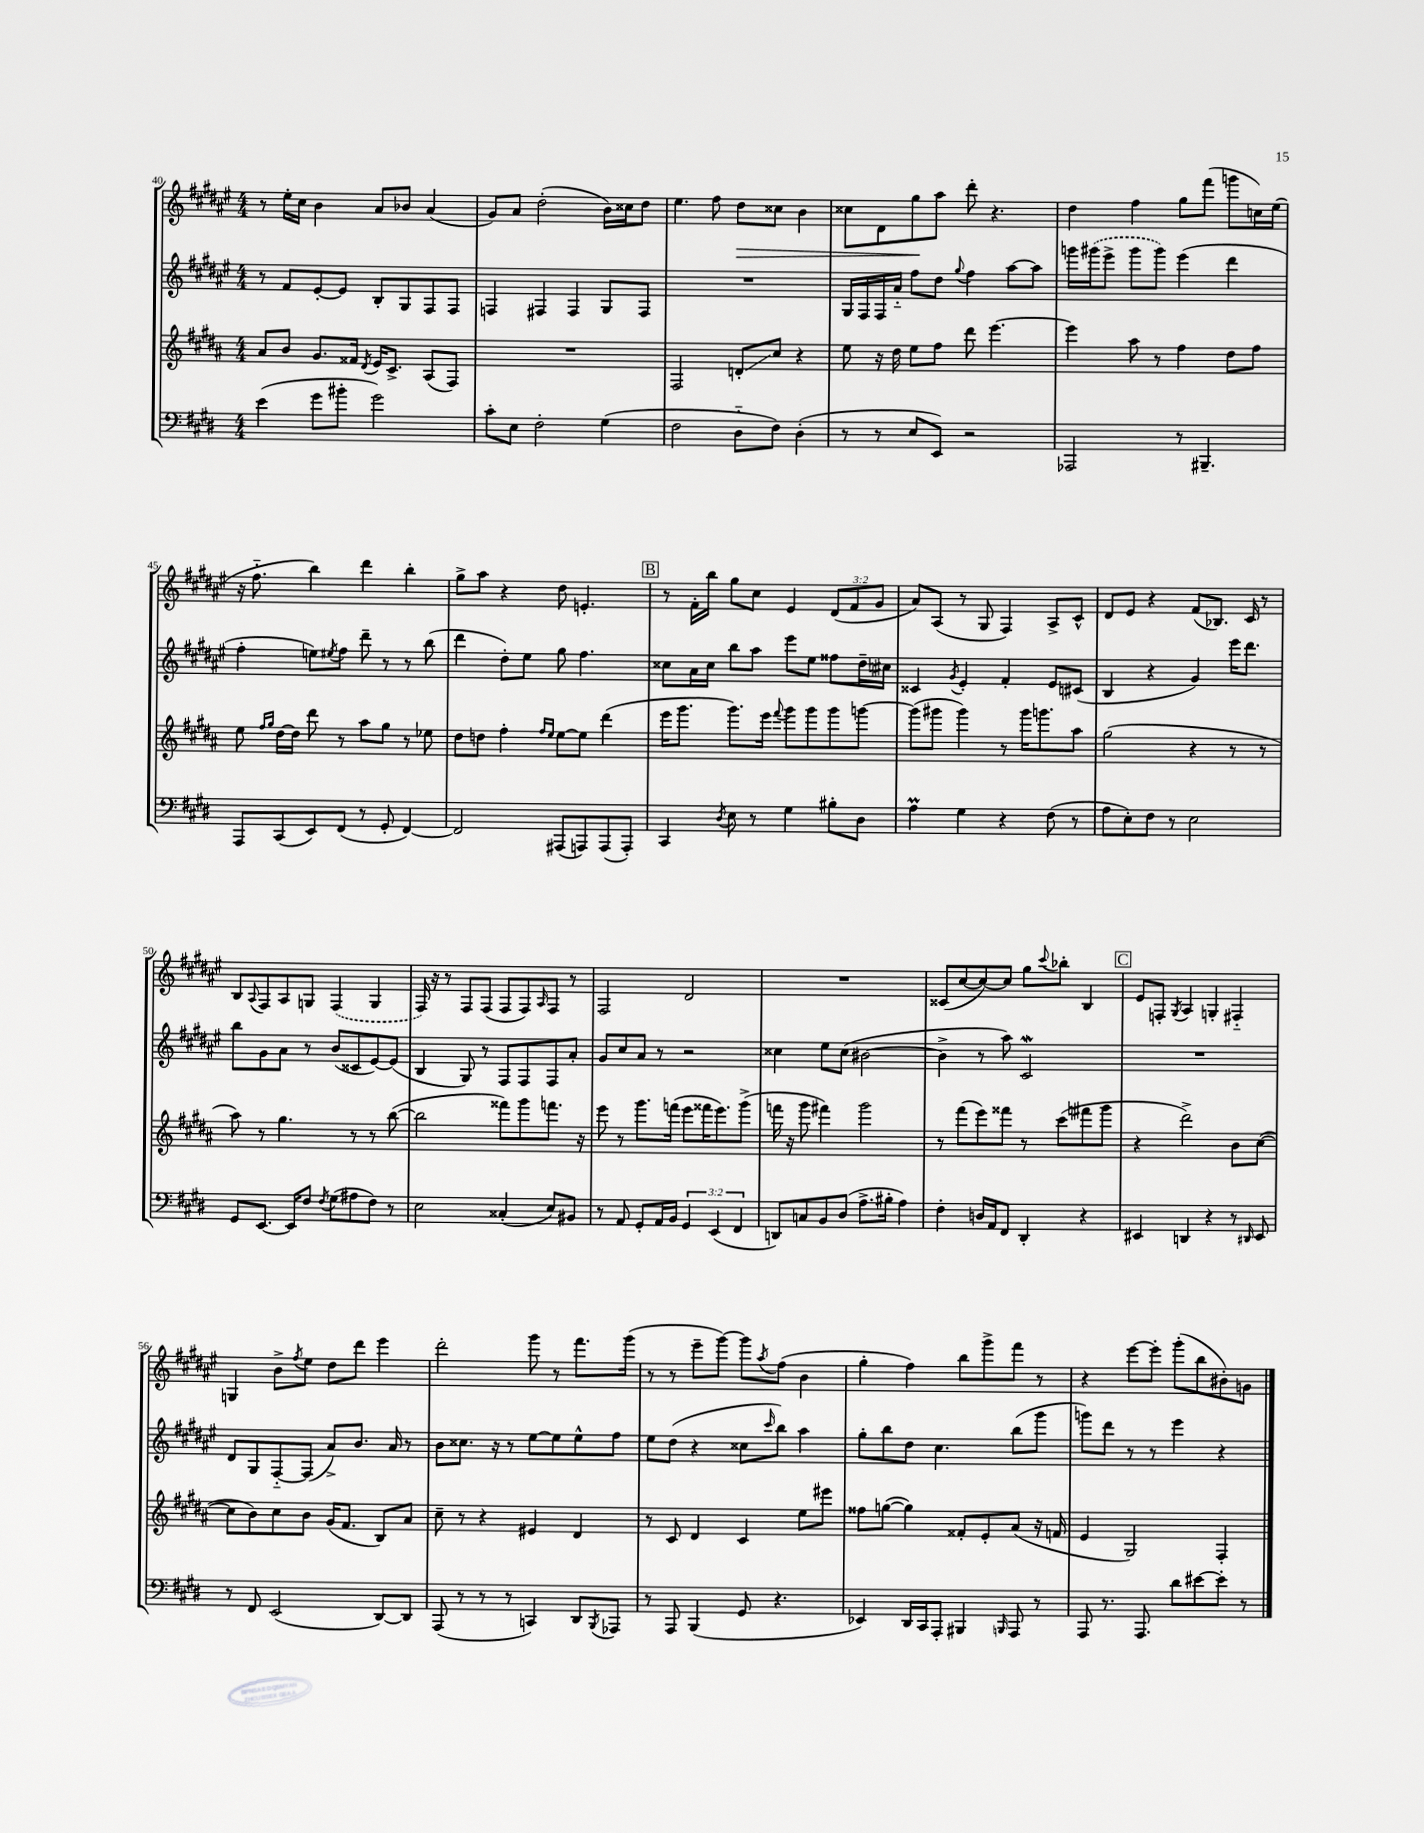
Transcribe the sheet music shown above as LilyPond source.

<<
\new StaffGroup <<
\new Staff = "s0" {
    \clef treble \key fis \major \numericTimeSignature \time 4/4 \override Staff.TupletNumber.text = #tuplet-number::calc-fraction-text
    r8 eis''16-. cis''16 b'4 ais'8 bes'8 ais'4( |
    gis'8) ais'8 dis''2-.( b'16) cisis''16 dis''8 |
    eis''4. fis''8 dis''8\> cisis''8 b'4 |
    cisis''8 dis'8 gis''8\! ais''8 dis'''8-. r4. |
    dis''4 fis''4 gis''8 fis'''8( g'''8 c''16) eis''16( |
    r16 fis''8.-_ b''4) dis'''4 b''4-. |
    gis''8-> ais''8 r4 dis''8 e'4.-. |
    \mark \markup { \box "B" } r8 fis'16-. b''16 gis''8 cis''8 eis'4 \tuplet 3/2 { dis'8( fis'8 gis'8 } |
    ais'8) ais8( r8 gis8 fis4) ais8-> cis'8-^ |
    dis'8 eis'8 r4 fis'8( bes8.) cis'16 r8 |
    b8 \appoggiatura { ais8 } fis8 ais8 g8 \once \slurDashed fis4( g4 |
    fis16) r16 r8 fis8 fis8( fis8 fis8) \grace { ais16 } fis8 r8 |
    fis2 dis'2 |
    R1 |
    cisis'8( cis''8~ cis''8~) cis''8 gis''8 \appoggiatura { cis'''8 } bes''8-. b4 |
    \mark \markup { \box "C" } eis'8 f8-. \acciaccatura { gis8 } ais4 g4-. fis4-_ |
    g4 b'8-> \acciaccatura { fis''8 } eis''8 dis''8 dis'''8 eis'''4 |
    dis'''2-. gis'''8 r8 fis'''8. gis'''16( |
    r8 r8 eis'''8-- gis'''8~) gis'''8 \acciaccatura { ais''8 } fis''8( b'4 |
    gis''4-. fis''4) b''8 gis'''8-> fis'''8 r8 |
    r4 eis'''8~ eis'''8-. gis'''8-.( b''8 bis'8-.) g'8 \bar "|." |
}
\new Staff = "s1" {
    \clef treble \key fis \major \numericTimeSignature \time 4/4
    r8 fis'8 eis'8~-. eis'8 b8-. gis8 fis8 fis8 |
    f4 fis4 fis4 gis8 fis8 |
    R1 |
    gis16 fis16 fis16 ais'16-_ fis''8 dis''8 \appoggiatura { gis''8 } fis''4 ais''8~ ais''8 |
    g'''16 \once \slurDashed gis'''16( eis'''8-> gis'''8 gis'''8) eis'''4( dis'''4 |
    fis''4-. e''8) \acciaccatura { eis''8 } fis''8 dis'''8-- r8 r8 b''8( |
    dis'''4 dis''8-.) eis''8 gis''8 fis''4. |
    \mark \markup { \box "B" } cisis''8 ais'16 cisis''16 b''8 ais''8 eis'''8 eis''8 fisis''8 dis''16-- cis''16 |
    cisis'4 \acciaccatura { gis'8 } eis'4-. fis'4-. eis'8 cis'8( |
    b4 r4 gis'4) eis'''16 dis'''8. |
    b''8 gis'8 ais'8 r8 b'8( cisis'8 eis'8~) eis'8( |
    b4 gis8) r8 fis8 fis8 fis8 ais'8-. |
    gis'8 cis''8 ais'8 r8 r2 |
    cisis''4 eis''8 cisis''8( bis'2~ |
    bis'4-> r8 ais''8) cis'2\mordent |
    \mark \markup { \box "C" } R1 |
    dis'8 gis8 fis8~-_ fis8( ais'8->) b'8. ais'16 r8 |
    b'8 cisis''8. r16 r8 eis''8~ eis''8 eis''8-^ fis''8 |
    eis''8 dis''8( r4 cisis''8 \grace { cis'''16 } b''8) ais''4 |
    gis''8-. b''8 dis''8 cis''4. b''8( gis'''8 |
    g'''8) dis'''8 r8 r8 eis'''4 r4 \bar "|." |
}
\new Staff = "s2" {
    \clef treble \key b \major \numericTimeSignature \time 4/4
    ais'8 b'8 gis'8. fisis'16 \acciaccatura { dis'8 } e'16 cis'8.-> ais8( fis8) |
    R1 |
    fis2 d'8-.\glissando cis''8 r4 |
    e''8 r16 dis''16 e''8 fis''8 dis'''8 e'''4.~ |
    e'''4 ais''8 r8 fis''4 dis''8 fis''8 |
    e''8 \grace { fis''16 gis''16 } dis''16~ dis''16 dis'''8 r8 ais''8 gis''8 r8 ees''8 |
    dis''8 d''8 fis''4-. \grace { fis''16 e''16 } e''8~ e''8 dis'''4( |
    \mark \markup { \box "B" } e'''16 gis'''8. gis'''8.) e'''16 \appoggiatura { fis'''8 } gis'''8 gis'''8 gis'''8 g'''8~ |
    g'''8( gis'''8 gis'''4) r8 gis'''16 g'''8. ais''8 |
    gis''2( r4 r8 r8 |
    ais''8) r8 gis''4. r8 r8 b''8~( |
    b''2 fisis'''8) gis'''8 f'''8. r16 |
    e'''8 r8 gis'''8. f'''16( e'''8 fisis'''16 e'''8.) gis'''8->( |
    f'''16 r16 gis'''8 fis'''4) gis'''2 |
    r8 fis'''8( e'''8) fisis'''8 r8 cis'''8( fis'''8 gis'''8 |
    \mark \markup { \box "C" } r4 dis'''2->) b'8 cis''8~( |
    cis''8 b'8) cis''8 b'8 gis'16( fis'8. b8) ais'8 |
    cis''8-- r8 r4 eis'4 dis'4 |
    r8 cis'8 dis'4 cis'4 e''8 eis'''8 |
    fisis''8 g''8~( g''4) fisis'8-. e'8-. ais'8( r16 f'16 |
    e'4 gis2) fis4-. \bar "|." |
}
\new Staff = "s3" {
    \clef bass \key e \major \numericTimeSignature \time 4/4 \override Staff.TupletNumber.text = #tuplet-number::calc-fraction-text
    e'4( gis'8 bis'8-. gis'2) |
    cis'8-. e8 fis2-. gis4( |
    fis2 dis8-_ fis8) dis4-.( |
    r8 r8 e8 e,8) r2 |
    aes,,2 r8 bis,,4.-- |
    a,,8 cis,8( e,8) fis,8( r8 gis,8-. fis,4~) |
    fis,2 ais,,8( a,,8) a,,8( a,,8-.) |
    \mark \markup { \box "B" } cis,4 \acciaccatura { dis8 } e8 r8 gis4 bis8-. dis8 |
    a4\prall gis4 r4 fis8( r8 |
    a8 e8-.) fis8 r8 e2 |
    gis,8 e,8.~ e,16 fis8 \acciaccatura { fis8 } gis8( ais8 fis8) r8 |
    e2 cisis4-.( e8) bis,8 |
    r8 a,8 gis,8-. a,16 b,16 \tuplet 3/2 { gis,4 e,4( fis,4 } |
    d,8) c8 b,8 dis8( a8.-> bis16-. a4) |
    fis4-. d16 a,16 fis,8 dis,4-. r4 |
    \mark \markup { \box "C" } eis,4 d,4 r4 r8 \grace { dis,16 } eis,8 |
    r8 fis,8 e,2( dis,8~) dis,8 |
    a,,8( r8 r8 r8 c,4) dis,8 \acciaccatura { b,,8 } aes,,8 |
    r8 a,,8 b,,4( gis,8 r4. |
    ees,4) dis,16 cis,16 a,,8-. bis,,4 \grace { b,,16 } a,,8 r8 |
    a,,8 r8. a,,8. dis'8 eis'8~ eis'8-. r8 \bar "|." |
}
>>
>>
\layout { \context { \Score currentBarNumber = #40 } }
